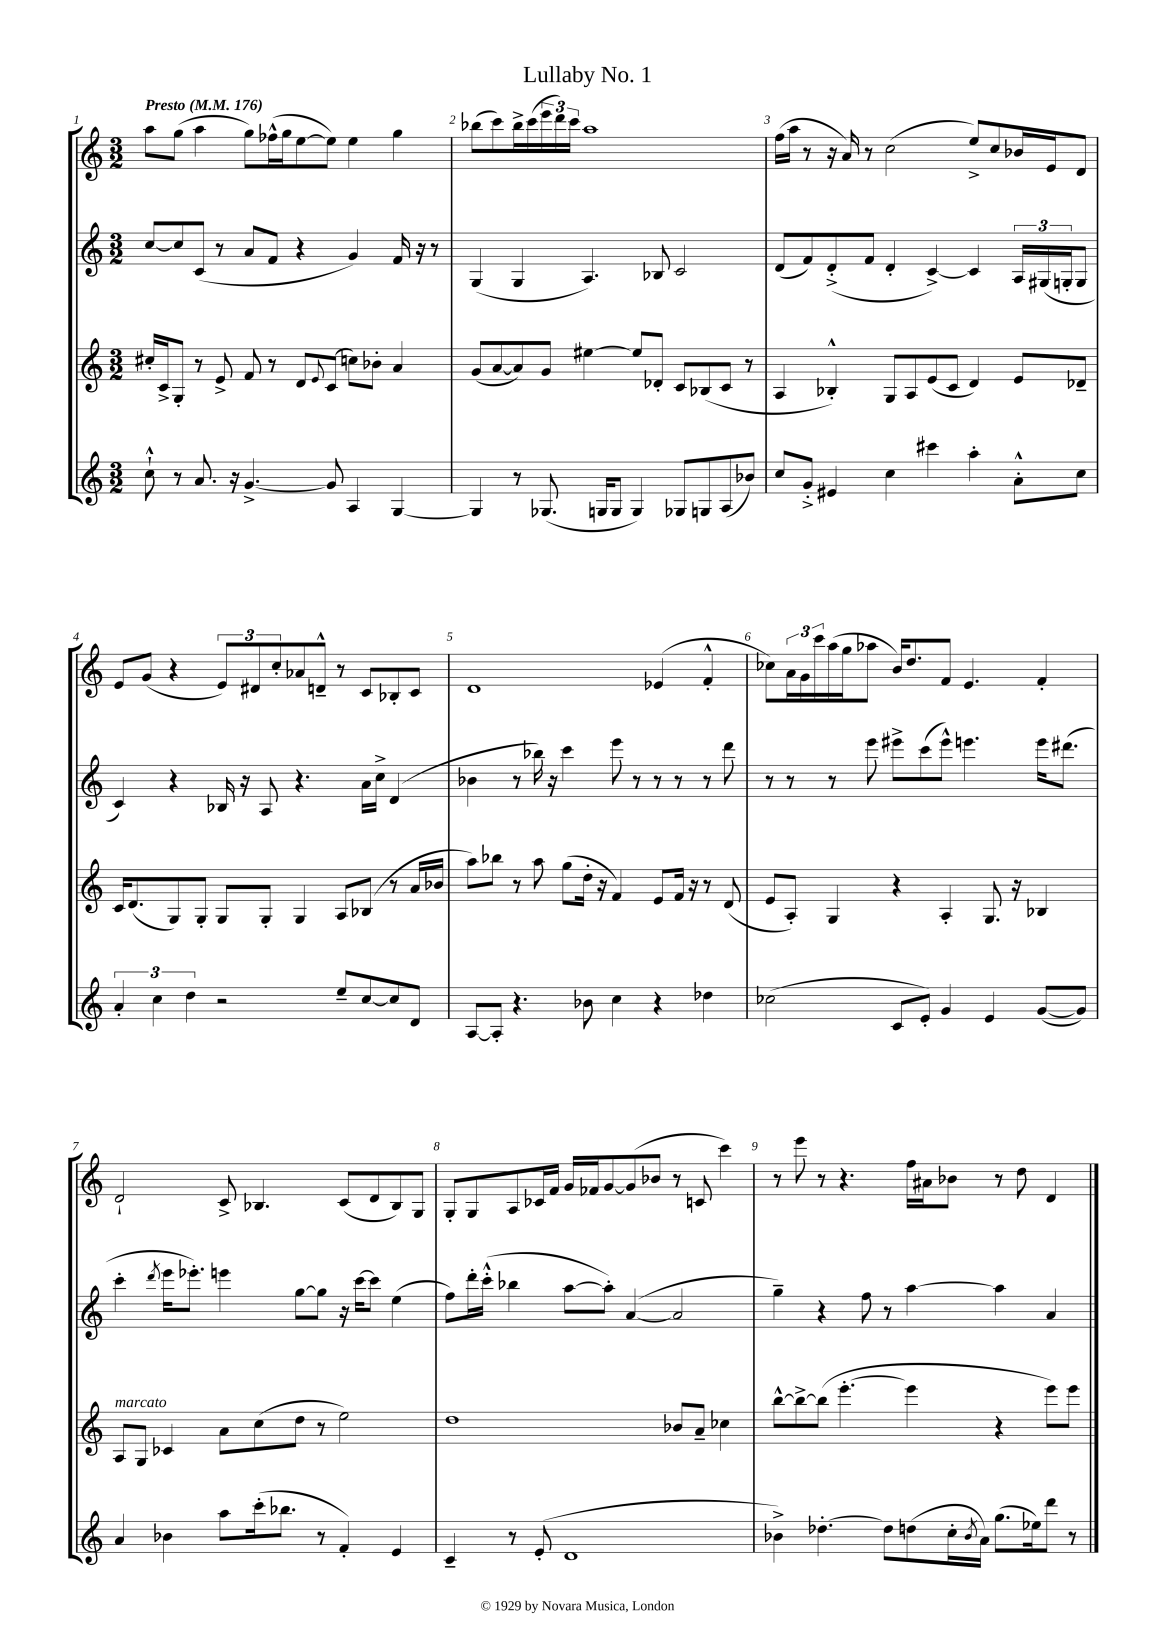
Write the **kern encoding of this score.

**kern	**kern	**kern	**kern
*staff4	*staff3	*staff2	*staff1
*clefG2	*clefG2	*clefG2	*clefG2
*k[]	*k[]	*k[]	*k[]
*M3/2	*M3/2	*M3/2	*M3/2
*MM176	*MM176	*MM176	*MM176
8cc`^^\	16cc#'/LL	[8cc/L	8aa\L
.	16c^/J	.	.
8r	8G'/J	8cc/]	(8gg\J
8.a/	8r	(8c/J	4aa\
.	8e^/	8r	.
16r	.	.	.
[4.g^/	8f/	8a/L	8gg\L)
.	8r	8f/J	(16ff-^^\L
.	.	.	16gg\J
.	8d/L	4r	[8ee\
.	8qqe/	.	.
8g/]	(8c/J	.	8ee\]J)
4A/	8cc\L)	4g/)	4ee\
.	8b-'\J	.	.
[4G/	4a/	16f/	4gg\
.	.	16r	.
.	.	8r	.
=	=	=	=
4G/]	(8g/L	(4G/	(8bb-\L
.	[8a/	.	8ccc\)
8r	8a/])	4G/	16bb-^\L
.	.	.	(16ccc\
(8.G-/	8g/J	.	24eee\
.	.	.	24ddd\)
.	.	.	24ccc\JJ
.	[4ee#\	4.A/)	1aa
16G/LK	.	.	.
8G/J	.	.	.
4G/)	8ee#/]L	.	.
.	8d-'/J	8B-/	.
8G-/L	8c/L	2c/	.
8G/	(8B-/	.	.
(8A/	8c/J	.	.
8b-/J)	8r	.	.
=	=	=	=
8cc/L	4A/	(8d/L	(16ff\LL
.	.	.	16aa\JJ
8g'^/J	.	8f/)	8r
4e#/	4B-'^^/)	(8d'^/	16r
.	.	.	16a/)
.	.	8f/J	8r
4cc\	8G/L	4d'/	(2cc\
.	8A/	.	.
4ccc#\	(8e/	[4c^/)	.
.	8c/J	.	.
4aa'\	4d/)	4c/]	8ee^/L)
.	.	.	8cc/
8a'^^\L	8e/L	24A/LL	16b-/L
.	.	(24G#/	.
.	.	.	16e/J
.	.	24G'/J	.
8cc\J	8d-~/J	8G/J	8d/J
=	=	=	=
6a'/	16c/LK	4c/)	8e/L
.	(8.d/	.	.
.	.	.	(8g/J
6cc\	.	.	.
.	8G/)	4r	4r
6dd\	.	.	.
.	8G'/J	.	.
2r	8G/L	16B-/	12e/L)
.	.	16r	.
.	.	.	12d#/
.	8G'/J	8A/	.
.	.	.	12cc'/
.	4G/	4.r	8a-/
.	.	.	8d~^^/J
8ee~/L	8A/L	.	8r
[8cc/	(8B-/J	16a\LL	8c/L
.	.	16cc^\JJ	.
8cc/]	8r	(4d/	8B-'/
8d/J	16a/LL	.	8c/J
.	16b-/JJ	.	.
=	=	=	=
[8A/L	8aa\L)	4b-\	1d
8A'/]J	8bb-\J	.	.
4.r	8r	8r	.
.	8aa\	16bb-\)	.
.	.	16r	.
.	(8gg\L	4ccc\	.
8b-\	16dd'\Jk	.	.
.	16r	.	.
4cc\	4f/)	8eee\	.
.	.	8r	.
4r	8e/L	8r	(4e-/
.	16f/Jk	8r	.
.	16r	.	.
4dd-\	8r	8r	4f'^^/
.	(8d/	8ddd\	.
=	=	=	=
(2cc-\	8e/L	8r	8cc-\L)
.	8A'/J)	8r	24a\L
.	.	.	24g\
.	.	.	24ccc\
.	4G/	8r	(16aa\
.	.	.	16gg\J
.	.	8eee\	8aa-\J
8c/L	4r	8eee#^\L	16b/LK)
.	.	.	8.dd/
8e'/J)	.	(8ccc\	.
4g/	4A'/	8eee#^^\J)	8f/J
.	.	4.eee\	4.e/
4e/	8.G/	.	.
.	16r	.	.
([8g/L	4B-/	16eee\LK	4f'/
.	.	(8.ddd#\J	.
8g/]J)	.	.	.
=	=	=	=
4a/	8A/L	4ccc'\	2d`/
.	8G/J	.	.
.	.	8qddd/	.
4b-\	4c-/	16eee\LK	.
.	.	8.eee-'\J)	.
8aa\L	8a\L	4eee\	8c^/
(16ccc'\k	(8cc\	.	4.B-/
8.bb-\J	.	.	.
.	8dd\J	[8gg\L	.
8r	8r	8gg\]J	.
4f'/)	2ee\)	16r	(8c/L
.	.	[16ccc\LK	.
.	.	8ccc\]J	8d/
4e/	.	(4ee\	8B-/)
.	.	.	8G/J
=	=	=	=
4c~/	1dd	8ff\L)	8G'/L
.	.	16ddd'\L	8G/
.	.	(16ccc'^^\JJ	.
8r	.	4bb-\	8A/
(8e'/	.	.	16c-/L
.	.	.	16f/JJ
1d	.	[8aa\L	16g/LL
.	.	.	16f-/J
.	.	8aa'\]J)	[8g/
.	.	([4a/	(8g/]
.	.	.	8b-/J
.	8b-/L	2a/]	8r
.	8a~/J	.	8c/
.	4cc-\	.	4ccc\)
=	=	=	=
4b-^\)	[8bb^^\L	4gg~\)	8r
.	8bb^\_	.	8eee\
[4.dd-'\	(8bb\]J	4r	8r
.	[4.eee'\	.	4.r
.	.	8ff\	.
8dd-\]L	.	8r	.
(8dd\	4eee\]	[4aa\	16ff\LL
.	.	.	16a#\J
16cc'\L	.	.	8b-\J
8qb-/	.	.	.
16a\JJ)	.	.	.
(8.gg\L	4r	4aa\]	8r
.	.	.	8dd\
16ee-\k)	.	.	.
8ddd\J	8eee\L)	4a/	4d/
8r	8eee\J	.	.
==	==	==	==
*-	*-	*-	*-
